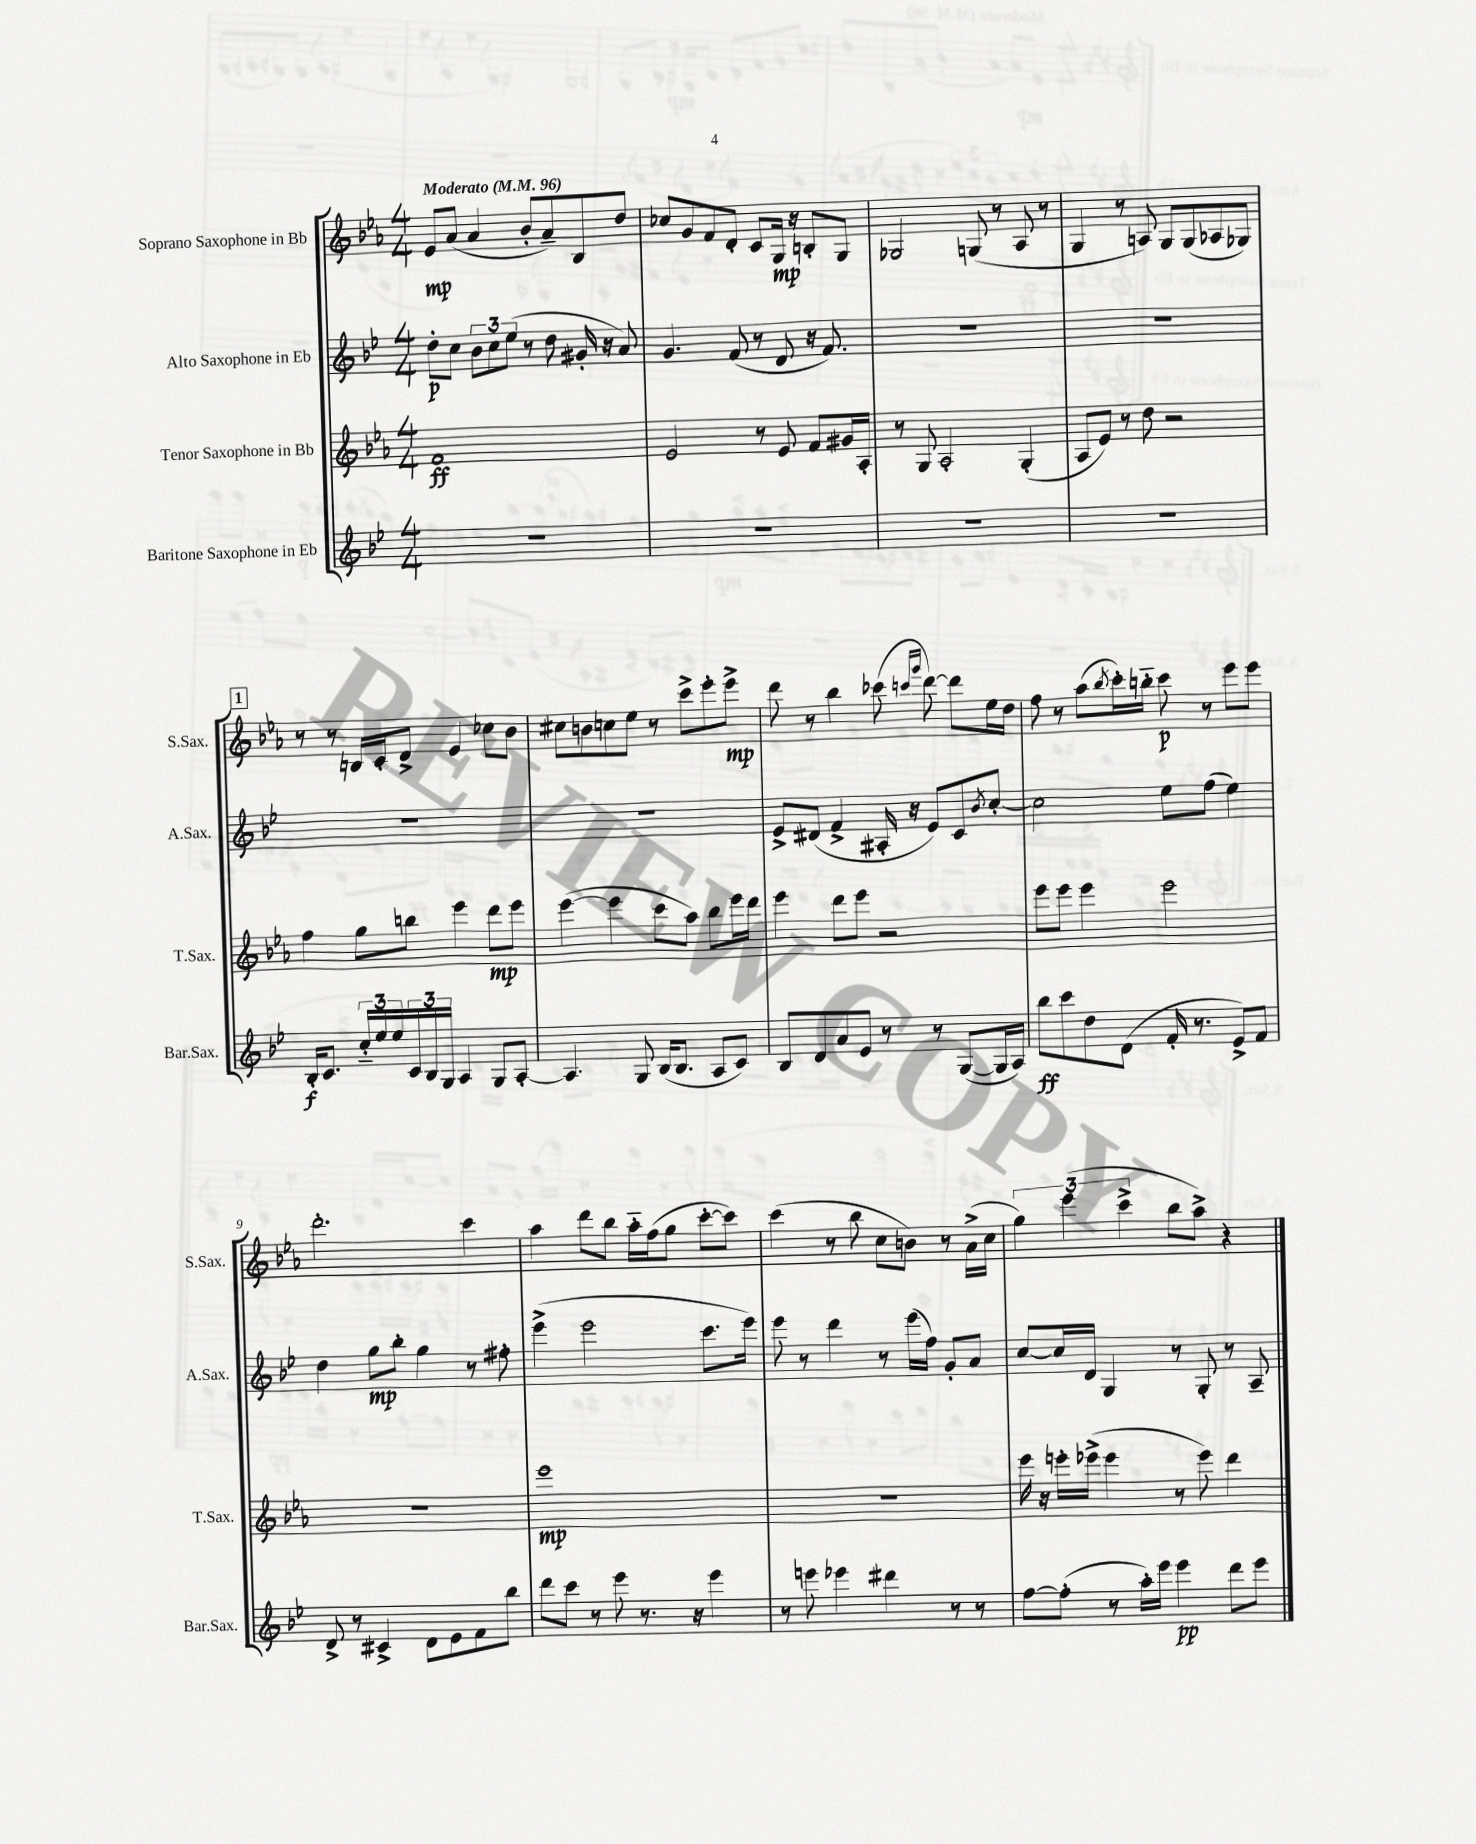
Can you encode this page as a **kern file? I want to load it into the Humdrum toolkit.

**kern	**dynam	**kern	**dynam	**kern	**dynam	**kern	**dynam
*part4	*part4	*part3	*part3	*part2	*part2	*part1	*part1
*staff4	*staff4	*staff3	*staff3	*staff2	*staff2	*staff1	*staff1
*I"Baritone Saxophone in Eb	*	*I"Tenor Saxophone in Bb	*	*I"Alto Saxophone in Eb	*	*I"Soprano Saxophone in Bb	*
*I'Bar.Sax.	*	*I'T.Sax.	*	*I'A.Sax.	*	*I'S.Sax.	*
*clefG2	*	*clefG2	*	*clefG2	*	*clefG2	*
*k[b-e-]	*	*k[b-e-a-]	*	*k[b-e-]	*	*k[b-e-a-]	*
*M4/4	*	*M4/4	*	*M4/4	*	*M4/4	*
*MM96	*	*MM96	*	*MM96	*	*MM96	*
=1	=1	=1	=1	=1	=1	=1	=1
!	!	!	!	!	!	!LO:TX:a:B:t=Moderato	!
1r	.	1f	ff	8dd'\L	p	8e-/L	mp
.	.	.	.	8cc\J	.	(8a-/J	.
.	.	.	.	12b-\L	.	4a-/	.
.	.	.	.	12cc\	.	.	.
.	.	.	.	(12ee-\J	.	.	.
.	.	.	.	8r	.	8b-'/L	.
.	.	.	.	8dd\	.	8a-~/)	.
.	.	.	.	16g#X'/	.	8B-/	.
.	.	.	.	16r	.	.	.
.	.	.	.	8a/)	.	8dd/J	.
=2	=2	=2	=2	=2	=2	=2	=2
1r	.	2e-/	.	4.g/	.	8cc-X/L	.
.	.	.	.	.	.	8g/	.
.	.	.	.	.	.	8f/	.
.	.	.	.	(8f/	.	8d'/J	.
.	.	8r	.	8r	.	8c/L	.
.	.	8e-/	.	8d/	.	16G/Jk	mp
.	.	.	.	.	.	16r	.
.	.	8f/L	.	16r	.	8Bn'/L	.
.	.	.	.	8.f/)	.	.	.
.	.	16g#X/L	.	.	.	8G/J	.
.	.	16A-'/JJ	.	.	.	.	.
=3	=3	=3	=3	=3	=3	=3	=3
1r	.	8r	.	1r	.	2G-X/	.
.	.	8G/	.	.	.	.	.
.	.	2A-'/	.	.	.	.	.
.	.	.	.	.	.	(8Gn/	.
.	.	.	.	.	.	8r	.
.	.	(4G'/	.	.	.	8A-/	.
.	.	.	.	.	.	8r	.
=4	=4	=4	=4	=4	=4	=4	=4
1r	.	8A-/L	.	1r	.	4G/	.
.	.	8e-/J)	.	.	.	.	.
.	.	8r	.	.	.	8r	.
.	.	8dd\	.	.	.	8An/)	.
.	.	2r	.	.	.	8G/L	.
.	.	.	.	.	.	(8G/	.
.	.	.	.	.	.	8A-X/	.
.	.	.	.	.	.	8G-X/J)	.
!!LO:LB:g=z
!!LO:REH:place=s1:t=1
=5	=5	=5	=5	=5	=5	=5	=5
16B-'/KL	f	4ff\	.	1r	.	8r	.
8.c/J	.	.	.	.	.	.	.
.	.	.	.	.	.	8r	.
24cc/LL	.	8gg\L	.	.	.	16Bn/LL	.
24ee-/	.	.	.	.	.	.	.
.	.	.	.	.	.	16c'/J	.
24ee-/	.	.	.	.	.	.	.
24c/	.	8bbn\J	.	.	.	8d^/J	.
24B-/	.	.	.	.	.	.	.
24G/JJ	.	.	.	.	.	.	.
4A/	.	4eee-\	.	.	.	4e-/	.
8G/L	.	8ddd\L	mp	.	.	8cc-X\L	.
[8A'/J	.	8eee-\J	.	.	.	8b-\J	.
=6	=6	=6	=6	=6	=6	=6	=6
4.A/]	.	([4eee-\	.	1r	.	8cc#X\L	.
.	.	.	.	.	.	8bn\	.
.	.	4eee-\]	.	.	.	8ccn\	.
8G/	.	.	.	.	.	8ee-\J	.
(16B-/KL	.	8ccc\L	.	.	.	8r	.
8.B-/J	.	.	.	.	.	.	.
.	.	8aa-\J)	.	.	.	8ccc^\L	.
8A/L	.	8bb-\L	.	.	.	8eee-'\	.
8c/J)	.	16eee-\L	.	.	.	8eee-^\J	mp
.	.	16ddd\JJ	.	.	.	.	.
=7	=7	=7	=7	=7	=7	=7	=7
8B-/L	.	4eee-\	.	8e-^/L	.	8ddd\	.
8d/	.	.	.	(8d#X/J	.	8r	.
8a/	.	8ddd\L	.	4f^/	.	4bb-\	.
8e-/J	.	8eee-\J	.	.	.	.	.
8r	.	2r	.	16A#X'/	.	(8ccc-X\	.
.	.	.	.	16r	.	.	.
.	.	.	.	.	.	16qqcccn/LL	.
.	.	.	.	.	.	16qqggg/JJ	.
8r	.	.	.	8e-/L)	.	[8ddd\)	.
([8G/L	.	.	.	8c/	.	8ddd\L]	.
.	.	.	.	8qb-/	.	.	.
16G/L]	.	.	.	[8cc'/J	.	16ee-\L	.
16A/JJ)	.	.	.	.	.	16dd\JJ	.
=8	=8	=8	=8	=8	=8	=8	=8
8bb-\L	ff	8eee-\L	.	2cc\]	.	8ff\	.
8ccc\	.	8eee-\J	.	.	.	8r	.
8dd\	.	4eee-\	.	.	.	(8aa-\L	.
.	.	.	.	.	.	8qbb-/	.
(8d\J	.	.	.	.	.	16ccc'\L)	.
.	.	.	.	.	.	16bbn\JJ	.
16f'/	.	2eee-\	.	8ee-\L	.	8ccc\	p
8.r	.	.	.	.	.	.	.
.	.	.	.	(8ff\J	.	8r	.
8e-^/L)	.	.	.	4ee-\)	.	8eee-\L	.
8f/J	.	.	.	.	.	8eee-\J	.
!!LO:LB:g=z
=9	=9	=9	=9	=9	=9	=9	=9
8d^/	.	1r	.	4dd\	.	2.ddd'\	.
8r	.	.	.	.	.	.	.
4c#X^/	.	.	.	8gg\L	mp	.	.
.	.	.	.	8bb-'\J	.	.	.
8d\L	.	.	.	4gg\	.	.	.
8e-\	.	.	.	.	.	.	.
8f\	.	.	.	8r	.	4ccc\	.
8bb-\J	.	.	.	8ff#X'\	.	.	.
=10	=10	=10	=10	=10	=10	=10	=10
8ddd\L	.	1eee-	mp	(4eee-^\	.	4aa-\	.
8ccc\J	.	.	.	.	.	.	.
8r	.	.	.	2eee-\	.	8ddd\L	.
8eee-\	.	.	.	.	.	8bb-\J	.
8.r	.	.	.	.	.	16aa-\LL	.
.	.	.	.	.	.	(16ff\J	.
.	.	.	.	.	.	8gg\J	.
16r	.	.	.	.	.	.	.
4eee-\	.	.	.	8.ccc\L	.	[8ccc'\L	.
.	.	.	.	.	.	8ccc\J])	.
.	.	.	.	16eee-\Jk)	.	.	.
=11	=11	=11	=11	=11	=11	=11	=11
8r	.	1r	.	8eee-\	.	(4ccc\	.
8eeen\	.	.	.	8r	.	.	.
4eee-X\	.	.	.	4ddd\	.	8r	.
.	.	.	.	.	.	8bb-\	.
4ddd#X\	.	.	.	8r	.	8cc\L	.
.	.	.	.	(16eee-\LL	.	8bn\J)	.
.	.	.	.	16ff\JJ)	.	.	.
8r	.	.	.	8g'/L	.	8r	.
8r	.	.	.	8a/J	.	(16a-^\LL	.
.	.	.	.	.	.	16cc\JJ	.
=12	=12	=12	=12	=12	=12	=12	=12
[8ff\L	.	16eee-\	.	[8cc/L	.	6gg\)	.
.	.	16r	.	.	.	.	.
(8ff'\J]	.	16eeen'\LL	.	16cc/L]	.	.	.
.	.	.	.	.	.	(6eee-\	.
.	.	(16eee-X^\JJ	.	16d/JJ	.	.	.
8r	.	4eee-\	.	4G/	.	.	.
.	.	.	.	.	.	6ccc^\	.
16aa'\LL)	.	.	.	.	.	.	.
16eee-\JJ	.	.	.	.	.	.	.
4eee-\	pp	8r	.	8r	.	8bb-\L	.
.	.	8eee-\)	.	8G'/	.	8aa-^\J)	.
8ddd\L	.	4ddd\	.	8r	.	4r	.
8eee-\J	.	.	.	8A~/	.	.	.
==	==	==	==	==	==	==	==
*-	*-	*-	*-	*-	*-	*-	*-
